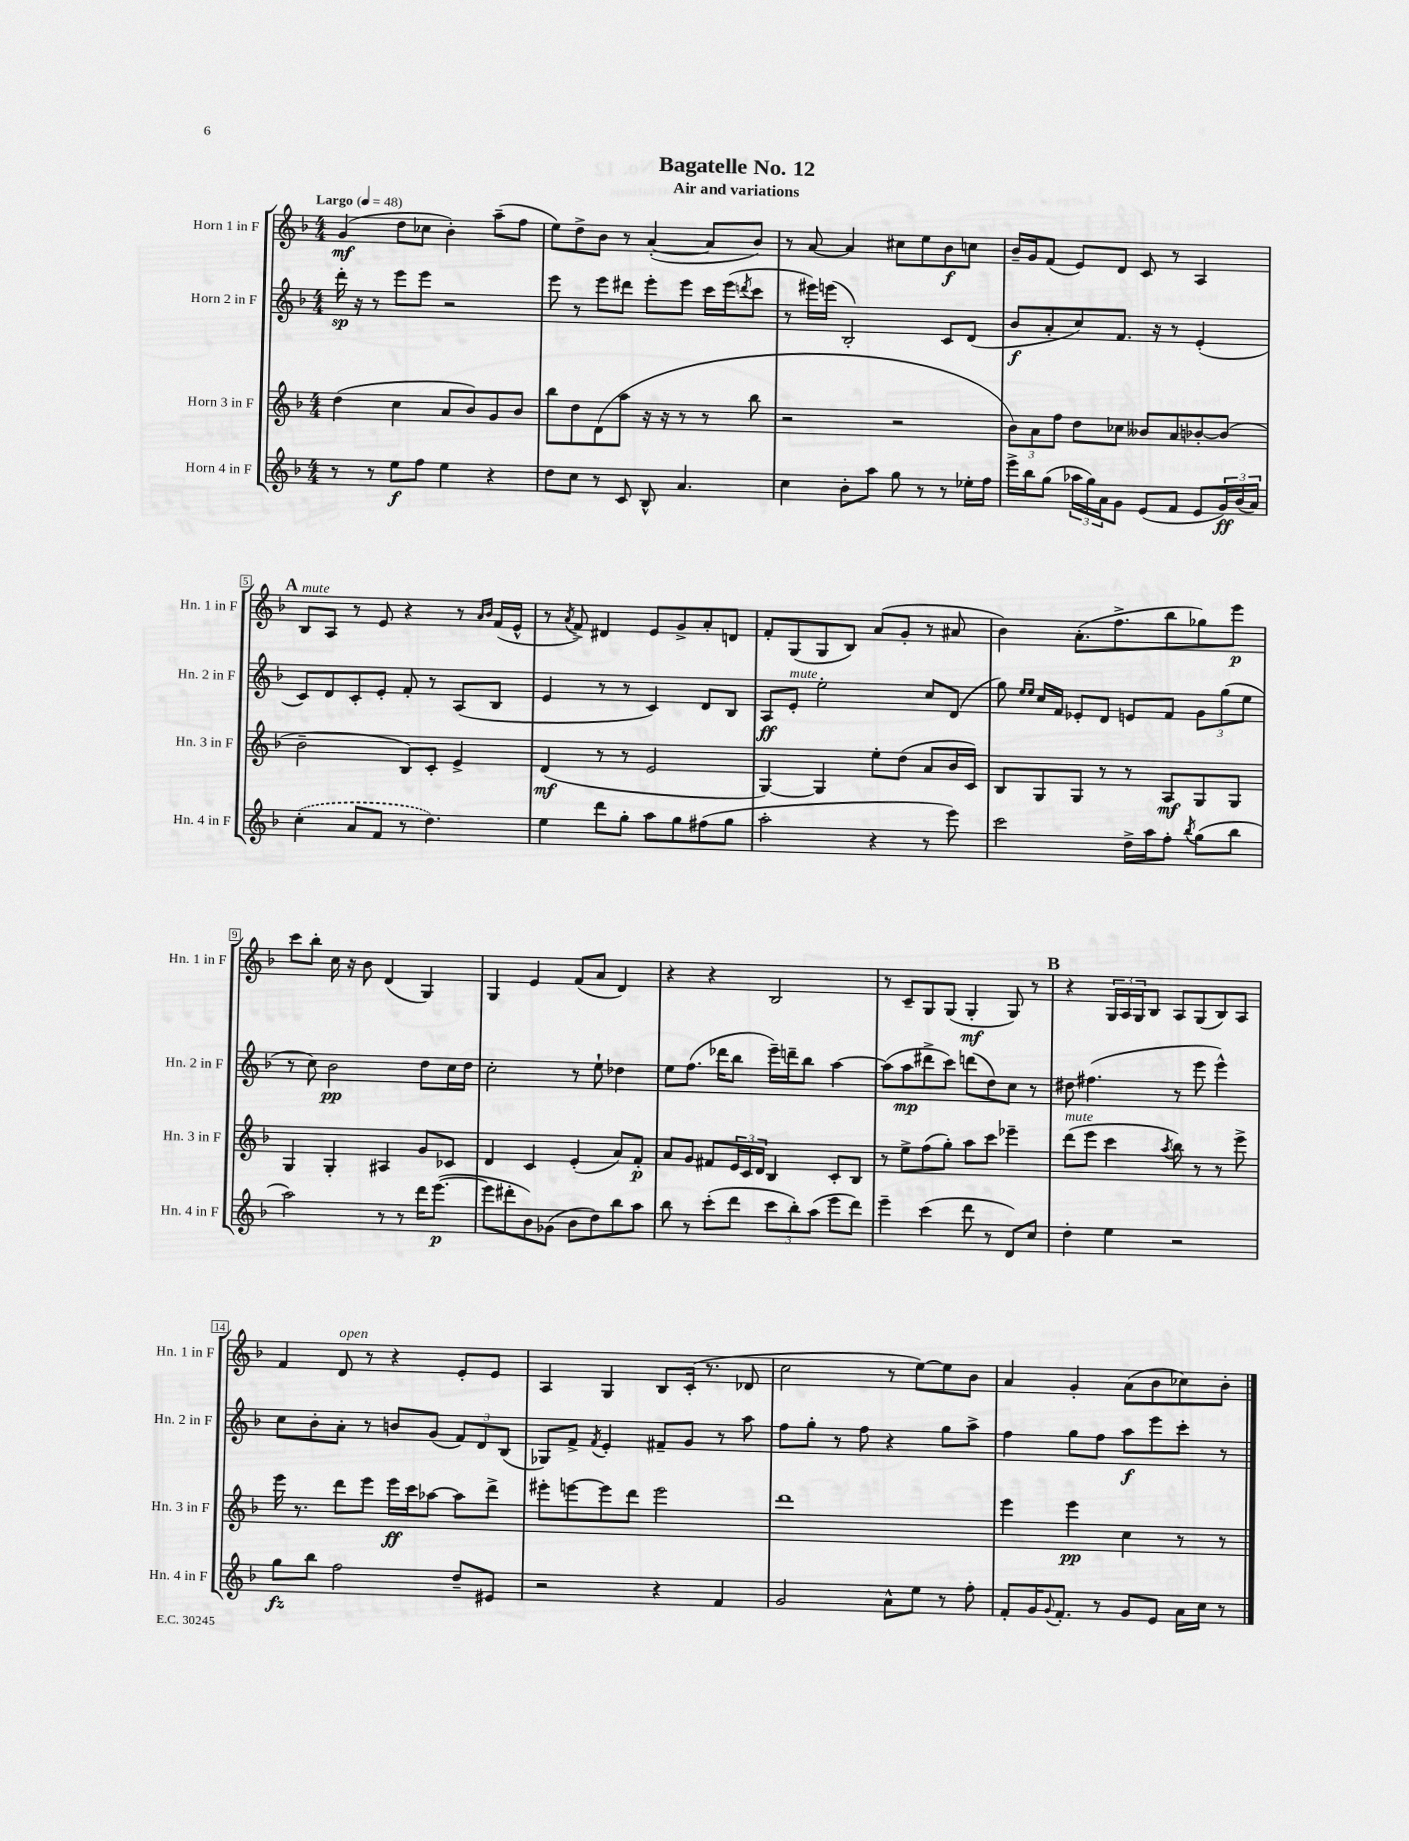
\header { title = "Bagatelle No. 12" subtitle = "Air and variations" }
<<
\new StaffGroup <<
\new Staff = "s0" \with { instrumentName = "Horn 1 in F" shortInstrumentName = "Hn. 1 in F" } {
    \clef treble \key f \major \numericTimeSignature \time 4/4 \tempo "Largo" 4 = 48
    g'4\mf( d''8 ces''8 bes'4-.) a''8--( f''8 |
    e''8) d''8-> bes'8 r8 a'4~-.( a'8 bes'8) |
    r8 a'8~ a'4 cis''8 e''8 bes'8\f c''8 |
    bes'16-- g'16 f'8( e'8) d'8 c'8 r8 a4 |
    \mark \markup { \bold "A" } bes8^\markup { \italic "mute" } a8 r8 e'8 r4 r8 \grace { a'16 bes'16 } f'16( e'16-^ |
    r8 \acciaccatura { a'8 } f'8->) dis'4 e'8 g'8-> a'8-. d'8 |
    f'8-. g8( g8 bes8) a'8( g'8-. r8 ais'8 |
    bes'4) a'8.-.( f''8.-> bes''8 ges''8) e'''8\p |
    c'''8 bes''8-. c''16 r16 bes'8 d'4( g4) |
    g4 e'4 f'8( a'8 d'4) |
    r4 r4 bes2 |
    r8 c'8-- g8 g8( g4-.\mf g8) r8 |
    \mark \markup { \bold "B" } r4 \tuplet 3/2 { g16 a16 g16 } bes8 a8 g8( bes8) a8 |
    f'4 d'8^\markup { \italic "open" } r8 r4 e'8-. e'8 |
    a4 g4 bes8 c'16-.( r8. des'8 |
    c''2 r8 e''8~) e''8 bes'8 |
    a'4 g'4-. a'8( bes'8 ces''8) bes'8-. \bar "|." |
}
\new Staff = "s1" \with { instrumentName = "Horn 2 in F" shortInstrumentName = "Hn. 2 in F" } {
    \clef treble \key f \major \numericTimeSignature \time 4/4
    d'''16-.\sp r16 r8 e'''8 e'''8 r2 |
    e'''8 r8 e'''8 dis'''8 e'''8-. e'''8 c'''16 e'''16( \acciaccatura { d'''8 } c'''8 |
    r8 eis'''16) e'''16( bes2-.) c'8 d'8( |
    bes'8\f a'8-. c''8) f'8. r16 r8 e'4-.( |
    \mark \markup { \bold "A" } c'8) d'8 c'8-. e'8-. f'8-. r8 a8( bes8 |
    e'4 r8 r8 c'4) d'8 bes8 |
    a8\ff e'8-.^\markup { \italic "mute" } e''2-. c''8 d'8( |
    g''8) \grace { e''16 e''16 } c''16 f'16 ees'8-. d'8 e'8 f'8 \tuplet 3/2 { g'8 g''8( e''8 } |
    r8 c''8) bes'2\pp d''8 c''16 d''16 |
    c''2-. r8 e''8-! des''4 |
    e''8 f''8.( des'''16 bes''8 e'''16--) d'''16-- bes''8 a''4~ |
    a''8( a''8\mp dis'''8-> c'''8) d'''8( d''8) c''8 r8 |
    \mark \markup { \bold "B" } dis''8 fis''4.( r8 e'''8 e'''4-^) |
    c''8 bes'8-. a'8-. r8 b'8 g'8( \tuplet 3/2 { f'8) d'8 bes8( } |
    ges8) f'8-> \acciaccatura { f'8 } e'4-. fis'8-- g'8 r8 a''8 |
    f''8 g''8-. r8 f''8 r4 g''8 a''8-> |
    f''4 g''8 f''8 a''8\f e'''8 c'''8-. r8 \bar "|." |
}
\new Staff = "s2" \with { instrumentName = "Horn 3 in F" shortInstrumentName = "Hn. 3 in F" } {
    \clef treble \key f \major \numericTimeSignature \time 4/4
    d''4( c''4 a'8 bes'8) g'8 bes'8 |
    bes''8 d''8 d'8( a''8 r16 r16 r8 r8 bes''8 |
    r2 r2 |
    \tuplet 3/2 { bes'8) a'8 f''8 } d''8 ces''8 beses'8 a'8 bes'8~-. bes'8( |
    \mark \markup { \bold "A" } bes'2-- bes8) c'8-. e'4-> |
    d'4\mf( r8 r8 e'2 |
    g4~) g4 e''8-. d''8( a'8 bes'16 c'16) |
    bes8 g8 g8 r8 r8 a8\mf g8 g8 |
    g4 g4-. ais4 g'8 ces'8 |
    d'4 c'4 e'4-.( a'8) f'8-.\p |
    a'8 g'8 fis'8 \tuplet 3/2 { e'16 c'16 d'16 } bes4 c'8-. bes8 |
    r8 e''8-> f''8( g''8-.) a''8 c'''8 ees'''4-- |
    \mark \markup { \bold "B" } d'''8^\markup { \italic "mute" }( e'''8 c'''4 \acciaccatura { a''8 } bes''8) r8 r8 e'''8-> |
    e'''16 r8. d'''8 e'''8 e'''16\ff c'''16 aes''8~ aes''8 d'''8-> |
    eis'''8-. e'''8~ e'''8 d'''8 e'''2 |
    d'''1 |
    e'''4 e'''4\pp c''4 r8 r8 \bar "|." |
}
\new Staff = "s3" \with { instrumentName = "Horn 4 in F" shortInstrumentName = "Hn. 4 in F" } {
    \clef treble \key f \major \numericTimeSignature \time 4/4
    r8 r8 e''8\f f''8 e''4 r4 |
    d''8 c''8 r8 c'8 bes8-^ a'4. |
    c''4 bes'8-. a''8 g''8 r8 r8 ees''16-. f''16 |
    e'''16-> bes''16 g''8( \tuplet 3/2 { aes''16 g''16) a'16 } g'8 e'8( f'8 e'8 \tuplet 3/2 { g'16\ff) bes'16( a'16) } |
    \mark \markup { \bold "A" } \once \slurDashed c''4-.( a'8 f'8 r8 d''4.) |
    e''4 d'''8 g''8-. a''8 g''8 fis''8( g''8 |
    a''2-. r4 r8 e'''8) |
    c'''2 d''16-> a''16 f''8-. \acciaccatura { bes''8 } g''8( bes''8 |
    a''2) r8 r8 d'''16 e'''8.~\p( |
    e'''8 dis'''8-. bes'8) ges'8( bes'8 d''8) bes''8 a''8 |
    bes''8 r8 c'''8-.( d'''8 \tuplet 3/2 { c'''8 bes''8-.) a''8( } e'''8 d'''8) |
    e'''4-- c'''4( d'''8 r8 d'8) c''8 |
    \mark \markup { \bold "B" } d''4-. e''4 r2 |
    g''8\fz bes''8 f''2 d''8-- eis'8 |
    r2 r4 f'4 |
    g'2 a'8-^ e''8 r8 f''8-. |
    f'8-. g'16 \appoggiatura { g'8 } f'8.-. r8 g'8 e'8 a'16 c''16 r8 \bar "|." |
}
>>
>>
\layout { \context { \Score \override BarNumber.stencil = #(make-stencil-boxer 0.1 0.3 ly:text-interface::print) } }
